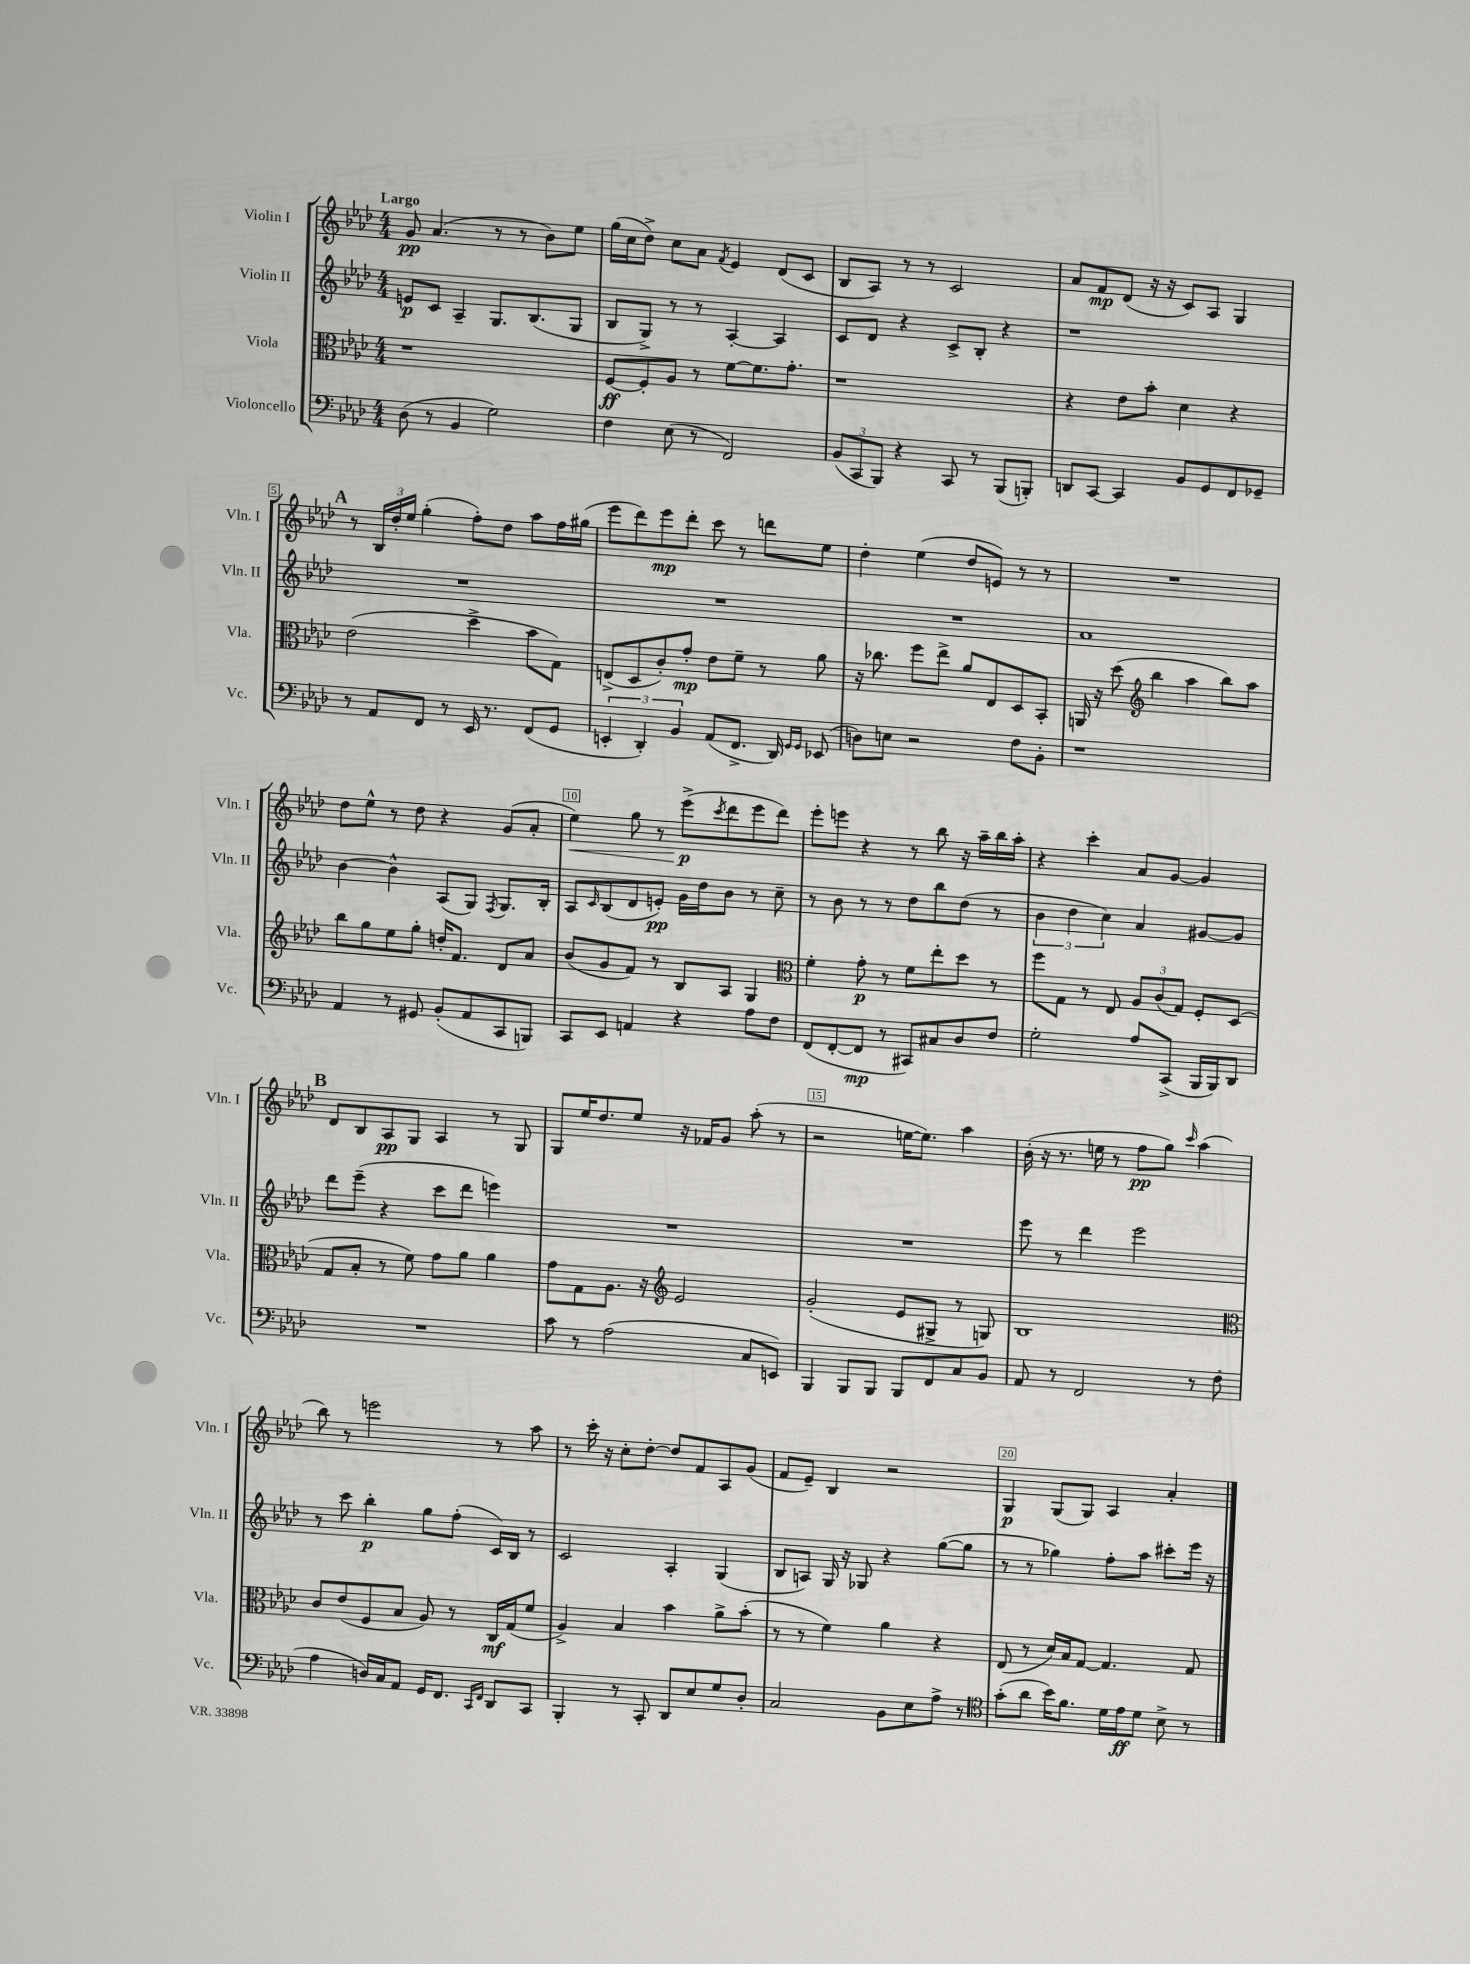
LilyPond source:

<<
\new StaffGroup <<
\new Staff = "s0" \with { instrumentName = "Violin I" shortInstrumentName = "Vln. I" } {
    \clef treble \key aes \major \numericTimeSignature \time 4/4 \tempo "Largo"
    g'8\pp aes'4.( r8 r8 bes'8) ees''8 |
    g''16( c''16 des''8->) c''8 aes'8 \acciaccatura { f'8 } ees'4 des'8( c'8 |
    bes8 aes8) r8 r8 c'2 |
    aes'8 f'8\mp des'8( r16 r16 c'8) aes8 g4 |
    \mark \markup { \bold "A" } r8 \tuplet 3/2 { bes16 des''16-. ees''16 } g''4-.( f''8-.) des''8 aes''8 f''16 gis''16( |
    ees'''8 des'''8) ees'''8\mp des'''8-. c'''8 r8 d'''8 ees''8 |
    des''4-. ees''4( des''8 e'8) r8 r8 |
    R1 |
    des''8 ees''8-^ r8 des''8 r4 g'8( aes'8-. |
    ees''4\<) g''8 r8 ees'''8->\p\!( \acciaccatura { c'''8 } des'''8 ees'''8 des'''8) |
    ees'''8-. e'''8 r4 r8 bes''8 r16 aes''16-- bes''16 aes''16-. |
    r4 c'''4-. aes'8 g'8~ g'4 |
    \mark \markup { \bold "B" } des'8 bes8 aes8\pp g8 aes4 r8 g8 |
    g8 ees''16 des''8. ees''8 r16 fes'16 g'8 aes''8-.( r8 |
    r2 e''16~ e''8.) aes''4 |
    bes'16-.( r16 r8. e''16 r8 f''8\pp g''8) \grace { c'''16 } aes''4( |
    bes''8) r8 e'''2 r8 aes''8 |
    r8 c'''16-. r16 c''8-. des''8~-. des''8 f'8 aes8 g'8( |
    f'8 ees'8--) bes4 r2 |
    g4\p g8( g8) aes4 aes'4-. \bar "|." |
}
\new Staff = "s1" \with { instrumentName = "Violin II" shortInstrumentName = "Vln. II" } {
    \clef treble \key aes \major \numericTimeSignature \time 4/4
    e'8\p c'8 aes4-- g8. bes8.( g8 |
    bes8 g8->) r8 r8 aes4~-. aes4 |
    c'8 des'8 r4 c'8-> bes8-. r4 |
    r1 |
    \mark \markup { \bold "A" } R1 |
    R1 |
    R1 |
    aes'1 |
    bes'4~ bes'4-^ aes8( g8) \acciaccatura { f8 } g8. bes16-. |
    aes8 \grace { c'16 } bes8( des'8 e'8-.\pp) g'16 des''16 bes'8 r8 c''8-- |
    r8 bes'8 r8 r8 des''8 bes''8 des''8( r8 |
    \tuplet 3/2 { bes'4 des''4 c''4) } aes'4 gis'8~ gis'8 |
    \mark \markup { \bold "B" } des'''8 ees'''8--( r4 c'''8 des'''8 e'''4) |
    R1 |
    R1 |
    ees'''8 r8 des'''4 ees'''2 |
    r8 c'''8 bes''4-.\p g''8 f''8-.( c'16) bes16 r8 |
    c'2 aes4-. g4( |
    bes8 a8) g16 r16 ges8 r4 g''8~( g''8 |
    r8 r8 ges''4) f''8-. aes''8 cis'''8-. ees'''16 r16 \bar "|." |
}
\new Staff = "s2" \with { instrumentName = "Viola" shortInstrumentName = "Vla." } {
    \clef alto \key aes \major \numericTimeSignature \time 4/4
    r1 |
    f8~\ff f8-. aes8 r8 f'8~ f'8. g'8.-. |
    r1 |
    r4 ees'8 bes'8-. des'4 r4 |
    \mark \markup { \bold "A" } ees'2( des''4-> bes'8 g8) |
    e8->( des8 c'8-.) g'8-.\mp ees'8 f'8-- r8 aes'8 |
    r16 ces''8. f''8 ees''8-> aes'8 ees8 des8 bes,8-. |
    a,16 r16 des''8( \clef treble bes''4 aes''4 bes''8) aes''8 |
    bes''8 g''8 ees''8 g''8-. d''16-. f'8. des'8 aes'8 |
    bes'8( g'8 f'8) r8 bes8 aes8 g4 |
    \clef alto f'4-. g'8-.\p r8 f'8 ees''8-. des''8 r8 |
    f''8 g8 r8 ees8 \tuplet 3/2 { aes8 c'8( g8) } f8-. des8( |
    \mark \markup { \bold "B" } g8 bes8-. r8 f'8) g'8 aes'8 aes'4 |
    g'8 g8 aes8. r16 \clef treble ees'2 |
    g'2-.( ees'8 gis8-> r8 g8) |
    bes1 |
    \clef alto c'8 ees'8( f8 bes8 aes8) r8 c16\mf g16( f'8 |
    aes4->) bes4 bes'4 aes'8-> bes'8-.( |
    r8 r8 f'4) aes'4 r4 |
    ees8( r8 des'16) bes16 g8~ g4. g8 \bar "|." |
}
\new Staff = "s3" \with { instrumentName = "Violoncello" shortInstrumentName = "Vc." } {
    \clef bass \key aes \major \numericTimeSignature \time 4/4
    des8( r8 bes,4 g2) |
    f4 ees8( r8 f,2) |
    \tuplet 3/2 { bes,8( c,8 bes,,8) } r4 c,8 r8 bes,,8( b,,8-.) |
    d,8 c,8~ c,4 bes,8 g,8 f,8 ges,8-- |
    \mark \markup { \bold "A" } r8 aes,8 f,8 r8 ees,16 r8. f,8( g,8 |
    \tuplet 3/2 { e,4-. des,4-.) bes,4 } aes,8( f,8.-> des,16) \grace { g,16 g,16 } ees,8( |
    d8) e8 r2 f8 bes,8-. |
    r1 |
    aes,4 r8 gis,8 bes,8-.( aes,8 c,8 b,,8) |
    c,8 ees,8 a,4 r4 aes8 f8 |
    f,8( f,8~-. f,8\mp r8 cis,8) cis8 des8 f8 |
    g2-. aes8 c,8->( bes,,16 bes,,16) des,8 |
    \mark \markup { \bold "B" } R1 |
    c'8 r8 aes2( c8 e,8) |
    bes,,4 bes,,8 bes,,8 bes,,8 f,8 c8 bes,8 |
    aes,8 r8 f,2 r8 f8( |
    aes4 d16) c16 aes,8 g,16 f,8. \grace { c,16 f,16 } des,8 c,8 |
    bes,,4-. r8 c,8-. des,8 ees8 g8 des8-. |
    c2 bes,8 ees8 aes8-> r8 |
    \clef tenor g'8-.( aes'8 bes'16) f'8. des'16 ees'16\ff des'8 bes8-> r8 \bar "|." |
}
>>
>>
\layout { \context { \Score \override BarNumber.break-visibility = ##(#f #t #t) barNumberVisibility = #(every-nth-bar-number-visible 5) \override BarNumber.stencil = #(make-stencil-boxer 0.1 0.3 ly:text-interface::print) } }
